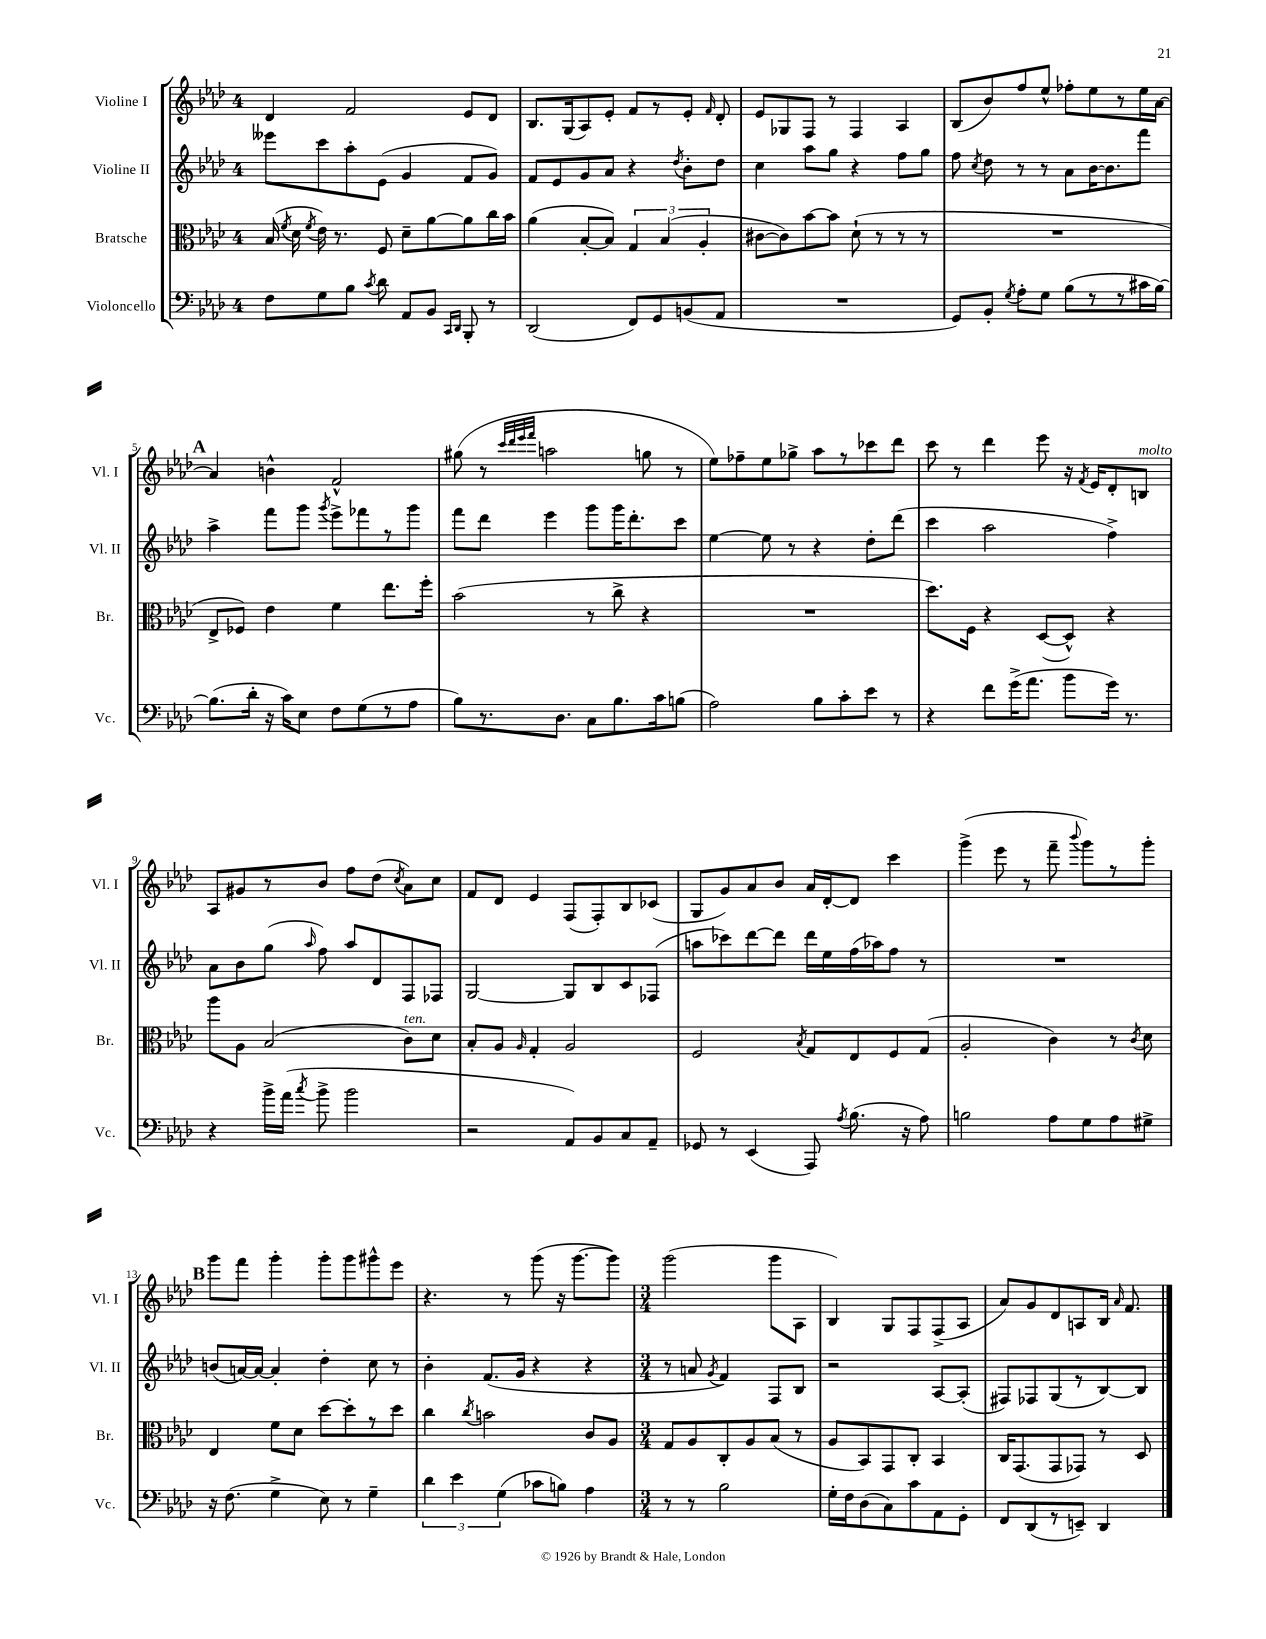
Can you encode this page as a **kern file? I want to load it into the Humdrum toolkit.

**kern	**kern	**kern	**kern
*staff4	*staff3	*staff2	*staff1
*clefF4	*clefC3	*clefG2	*clefG2
*k[b-e-a-d-]	*k[b-e-a-d-]	*k[b-e-a-d-]	*k[b-e-a-d-]
*M4/4	*M4/4	*M4/4	*M4/4
8F	(16B-	8eee--	4d-
.	8qf	.	.
.	16d-	.	.
.	8qf	.	.
8G	16e-)	8ccc	.
.	8.r	.	.
8B-	.	8aa-'	2f
8qc	.	.	.
8d-	8F	(8e-	.
8AA-	8d-~	4g	.
8BB-	[8a-	.	.
16qqCC	.	.	.
16qqDD-	.	.	.
8BBB-'	8a-]	8f	8e-
8r	16cc	8g)	8d-
.	16b-	.	.
=	=	=	=
(2DD-	(4a-	8f	8.B-
.	.	8e-	.
.	.	.	(16G
.	[8B-'	8g	8A-)
.	8B-])	8a-	8e-'
8FF)	6G	4r	8f
8GG	.	.	8r
.	(6B-	.	.
.	.	8qdd-	.
(8BB	.	8b-'	8e-'
.	6A-'	.	.
.	.	.	16qqf
8AA-	.	8dd-	8d-'
=	=	=	=
1r	[8c#	4cc	8e-
.	8c#])	.	8G-
.	[8b-	8aa-	8F
.	8b-]	8gg	8r
.	(8d-`	4r	4F
.	8r	.	.
.	8r	8ff	4A-
.	8r	8gg	.
=	=	=	=
8GG)	1r	8ff	(8B-
.	.	8qcc	.
8BB-'	.	8dd-	8b-)
8qG	.	.	.
8A-'	.	8r	8ff
8G	.	8r	8ee-^^
(8B-	.	8a-	8ff-'
8r	.	[16b-	8ee-
.	.	8.b-]	.
8r	.	.	8r
16c#	.	8fff	16ee-
[16B-)	.	.	[16a-
=	=	=	=
(8.B-]	8E-^	4aa-^	4a-]
.	8F-)	.	.
16d-'	.	.	.
16r	4e-	8fff	4b^^
16c)	.	.	.
8E-	.	8ggg	.
.	.	8qggg	.
8F	4f	8eee-^	2f^^
(8G	.	8fff-	.
8r	8.ee-	8r	.
8A-	.	8ggg	.
.	16ff'	.	.
=	=	=	=
8B-)	(2b-	8fff	(8gg#
8.r	.	8ddd-	8r
.	.	.	32qqccc
.	.	.	32qqddd-
.	.	.	32qqeee-
.	.	.	32qqfff
.	.	4eee-	2aa
8.D-	.	.	.
8C	8r	8ggg	.
8.B-	8cc^	16ggg	.
.	.	8.ddd-'	.
.	4r	.	8gg
16c	.	.	.
(8B	.	8ccc	8r
=	=	=	=
2A-)	1r	[4ee-	8ee-)
.	.	.	8ff-~
.	.	8ee-]	8ee-
.	.	8r	8gg-^
8B-	.	4r	8aa-
8c'	.	.	8r
8e-	.	8dd-'	8ccc-
8r	.	(8ddd-	8ddd-
=	=	=	=
4r	8.dd-)	4ccc	8ccc
.	.	.	8r
.	16F	.	.
8f	4r	2aa-	4ddd-
(16g^	.	.	.
8.a-	.	.	.
.	([8D-	.	8eee-
8b-	8D-^^])	.	16r
.	.	.	8qf
.	.	.	16e-
16g)	4r	4ff^)	8d-'
8.r	.	.	.
.	.	.	8B
=	=	=	=
4r	8aa-	8a-	8A-
.	8A-	8b-	8g#
16b-^	(2B-	(8gg	8r
(16a-	.	.	.
8qcc	.	16qqaa-	.
8b-^	.	8ff)	8b-
2b-	.	8aa-	8ff
.	.	8d-	(8dd-
.	.	.	8qcc
.	8c)	8F	8a-)
.	8d-	8F-	8cc
=	=	=	=
2r	8B-'	[2G	8f
.	8A-	.	8d-
.	16qqA-	.	.
.	4G'	.	4e-
8AA-)	2A-	8G]	(8F
8BB-	.	8B-	8F')
8C	.	8c	8B-
8AA-~	.	(8F-	(8c-
=	=	=	=
8GG-	2F	8aa	8G
8r	.	8ccc-)	8g)
(4EE-	.	[8ddd-	8a-
.	.	8ddd-]	8b-
.	8qB-	.	.
8AAA-)	8G	16ddd-	16a-
.	.	16ee-	[16d-'
8qA-	.	.	.
(8.B-	8E-	(16ff	8d-]
.	.	16aa-)	.
.	8F	8ff	4ccc
16r	.	.	.
8A-)	(8G	8r	.
=	=	=	=
2B	2A-'	1r	(4ggg^
.	.	.	8eee-
.	.	.	8r
8A-	4c)	.	8fff~
.	.	.	8qqbbb-
8G	.	.	8ggg)
8A-	8r	.	8r
.	8qc	.	.
8G#^	8d-	.	8ggg'
=	=	=	=
16r	4E-	(8b	8ggg
(8.F	.	.	.
.	.	[16a)	8fff
.	.	16a_	.
4G^	8f	4a']	4ggg'
.	8d-	.	.
8E-)	[8dd-	4dd-'	8ggg'
8r	8dd-']	.	8ggg
4G~	8r	8cc	8ggg#^^
.	8dd-	8r	8eee-
=	=	=	=
6d-	4cc	4b-'	4.r
6e-	.	.	.
.	8qcc	.	.
.	2b	(8.f	.
(6G	.	.	.
.	.	.	8r
.	.	16g	.
8c-	.	4r	(8ggg
8B)	.	.	16r
.	.	.	[8.ggg
4A-	8c	4r	.
.	8A-	.	8ggg])
=	=	=	=
*M3/4	*M3/4	*M3/4	*M3/4
8r	8G	8r	(2ggg
8r	8A-	8a	.
.	.	8qg	.
2B-	8C'	4f)	.
.	8A-	.	.
.	(8B-	8F	8ggg
.	8r	8B-	8A-
=	=	=	=
16G'	8A-	2r	4B-)
16F	.	.	.
(8D-	8BB-)	.	.
8C)	8GG	.	8G
8c	8C'	.	8F
8AA-	4BB-	[8A-	(8F^
8GG'	.	(8A-']	8A-
=	=	=	=
8FF	16C	8F#)	8a-)
.	(8.GG	.	.
(8DD-	.	8F-	8g
8r	8GG	(8G	8d-
8EE~)	8GG-)	8r	8A
4DD-	8r	[8B-)	16B-
.	.	.	16qqa-
.	.	.	8.f
.	8D-	8B-]	.
==	==	==	==
*-	*-	*-	*-
